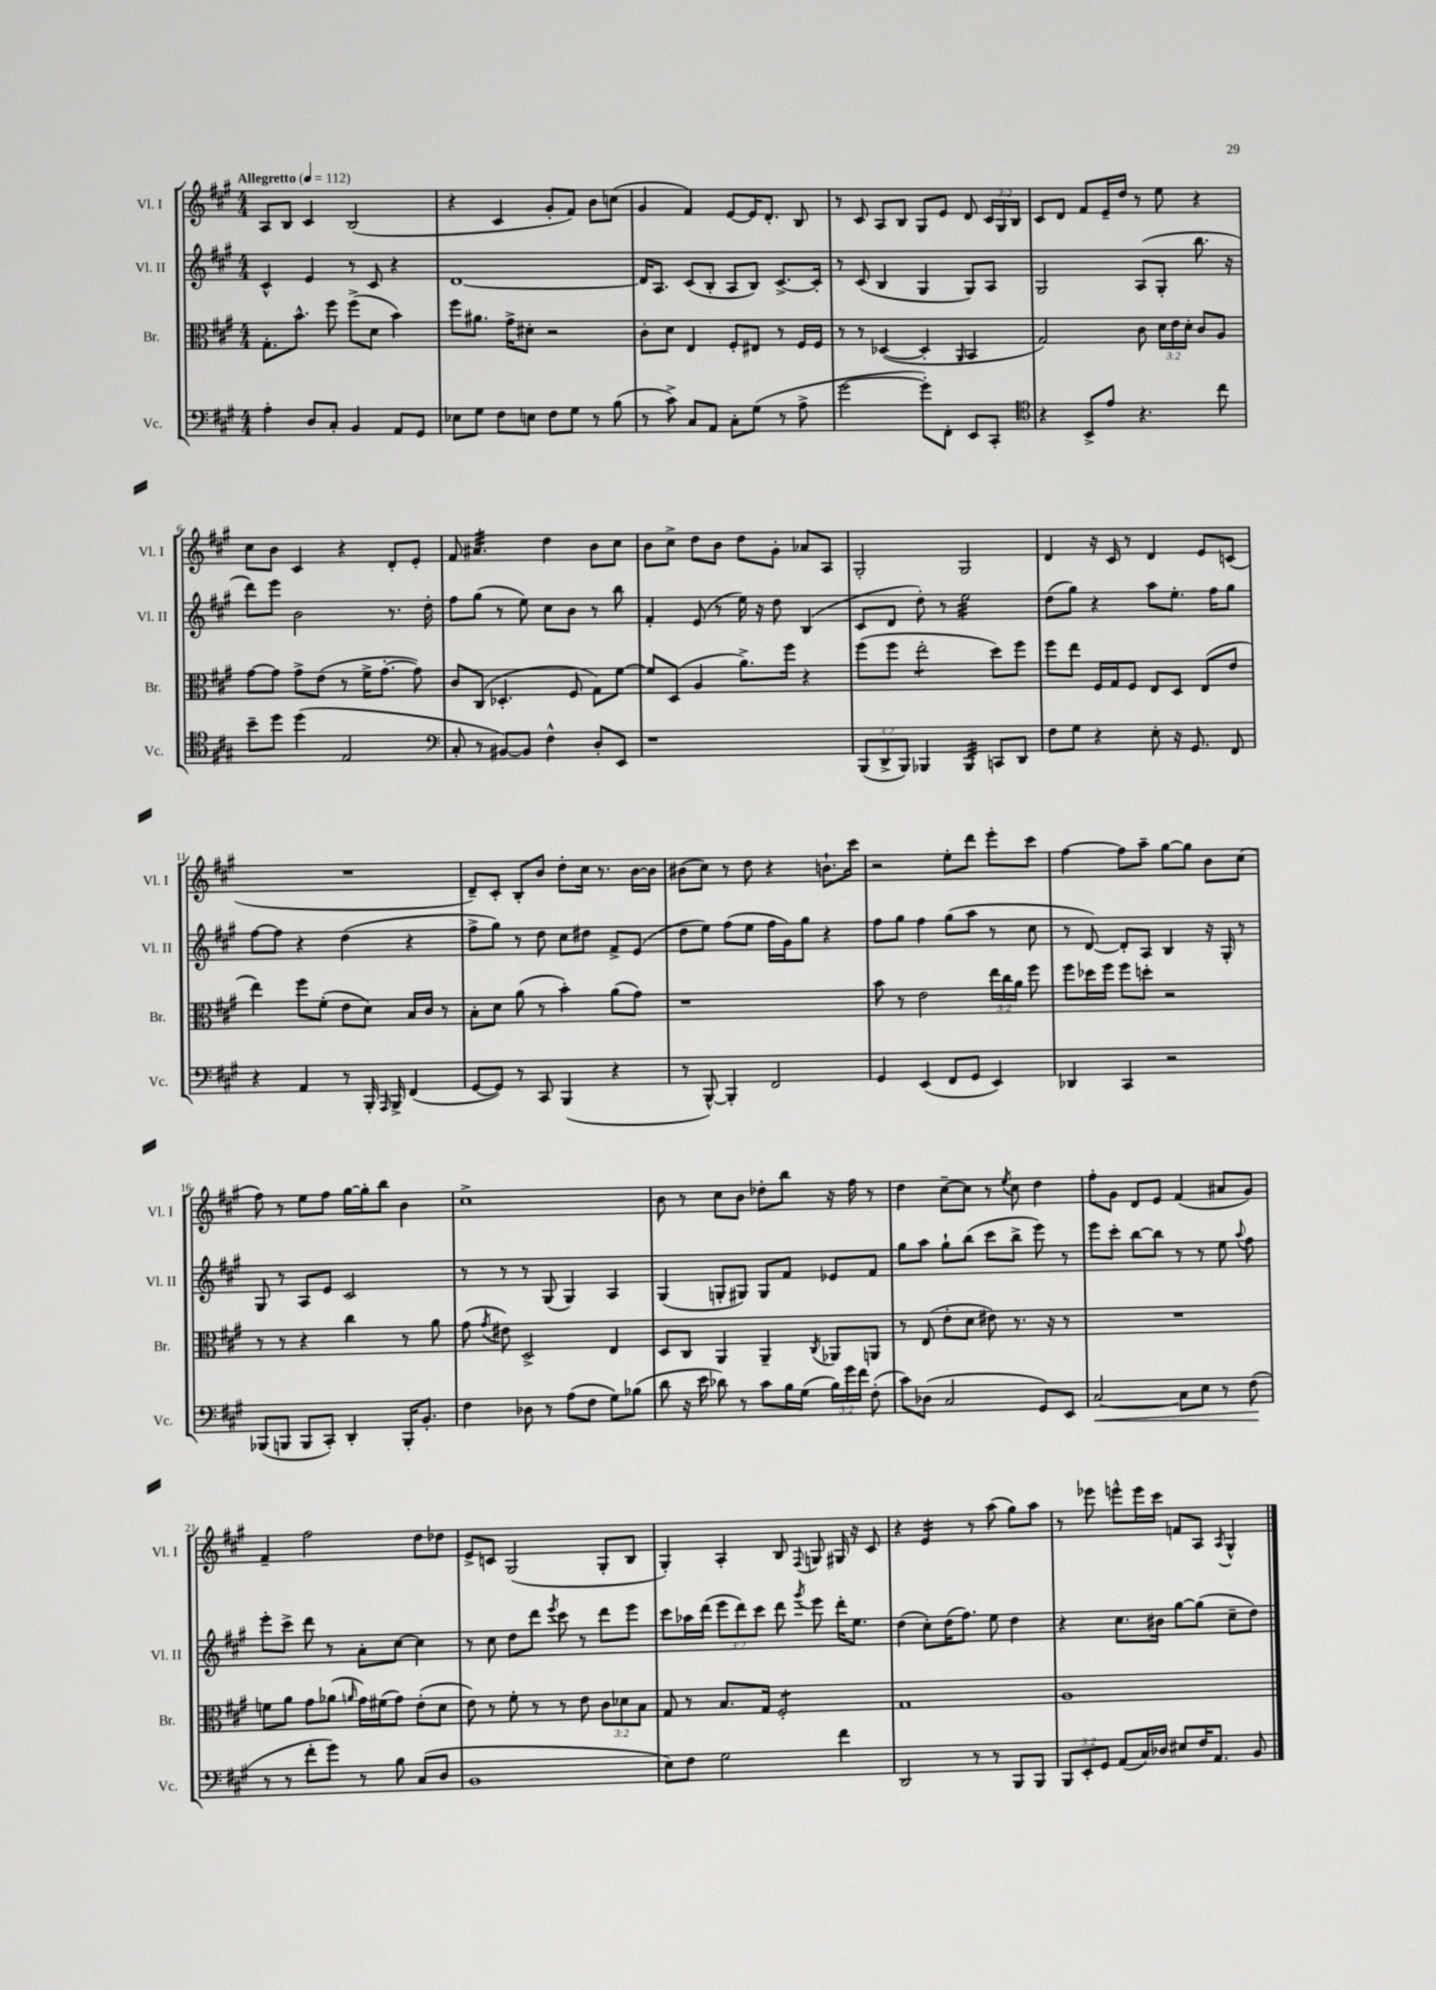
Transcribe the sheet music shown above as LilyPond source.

<<
\new StaffGroup <<
\new Staff = "s0" \with { instrumentName = "Vl. I" shortInstrumentName = "Vl. I" } {
    \clef treble \key a \major \numericTimeSignature \time 4/4 \override Staff.TupletNumber.text = #tuplet-number::calc-fraction-text \tempo "Allegretto" 4 = 112
    \autoBeamOff a8[ b8] cis'4 b2( |
    r4 cis'4 gis'8[-. fis'8]) b'8[ c''8]( |
    gis'4 fis'4) e'8[~ e'16 d'8.]-. b8 |
    r8 cis'8 a8[ b8] gis8[ e'8] d'8 \tuplet 3/2 { cis'16[ gis16 b16] } |
    cis'8[ d'8] fis'8[ e'16-- d''16] r8 e''8 r4 |
    cis''8[ b'8] cis'4 r4 d'8[-. e'8]-. |
    fis'8 ais'4.:32 d''4 b'8[ cis''8] |
    b'8[ cis''8]-> d''8[ b'8] d''8[ gis'8]-. aes'8[ a8] |
    gis2-. gis2 |
    d'4 r16 cis'16 r8 d'4 e'8[ c'8]( |
    R1 |
    d'8[--) cis'8]-. b8[-. b'8] d''8[-. cis''16] r8. b'16[~ b'16] |
    bis'8[( cis''8]) r8 d''8 r4 b'8.[-! cis'''16] |
    r2 e''8[-. d'''8] e'''8[-. cis'''8] |
    fis''4~ fis''8[ a''8]-- gis''8[~ gis''8] b'8[ cis''8]( |
    fis''8) r8 e''8[ fis''8] gis''16[~ gis''16-. b''8] b'4 |
    cis''1-> |
    b'8 r8 cis''8[ b'8] des''8[-. b''8] r16 fis''16 r8 |
    d''4 cis''8[~-- cis''8] r8 \acciaccatura { e''8 } cis''8 d''4 |
    fis''8[-. gis'8] d'8[ e'8] fis'4( ais'8[ gis'8]) |
    fis'4-- fis''2 d''8[ des''8] |
    e'8[-> c'8] gis2( gis8[-. b8] |
    gis4-.) a4-. b8 \appoggiatura { fis8 } g8 gis16 r16 cis'8 |
    r4 e'4:16 r8 a''8( gis''8[) a''8] |
    r8 ees'''8 e'''8[-^ e'''16 cis'''16] f'8[ a8] \acciaccatura { a8 } gis4-^ \bar "|." |
}
\new Staff = "s1" \with { instrumentName = "Vl. II" shortInstrumentName = "Vl. II" } {
    \clef treble \key a \major \numericTimeSignature \time 4/4 \override Staff.TupletNumber.text = #tuplet-number::calc-fraction-text
    \autoBeamOff cis'4-^ e'4 r8 cis'8 r4 |
    d'1~ |
    d'16[ a8.] cis'8[( b8]-. a8[ b8]) cis'8.[~-> cis'16]-. |
    r8 cis'8( b4 gis4 gis8[) a8] |
    gis2 a8[( gis8]-. b''8. r16 |
    d'''8[) e'''8] b'2 r8. d''16-. |
    fis''8[ gis''8]( r8 e''8) cis''8[ b'8] r8 b''8 |
    fis'4-. e'8( r8 e''16) r16 d''8 b4( |
    cis'8[ d'8] d''8-.) r8 e''2:32 |
    d''8[( gis''8]) r4 a''8[ e''8.]-. fis''16[ gis''8] |
    fis''8[~ fis''8] r4 d''4( r4 |
    fis''8[-> gis''8]) r8 d''8 cis''8[ dis''8] fis'8[-> e'8]( |
    d''8[ e''8]) fis''8[( e''8] fis''16[ gis'16) gis''8] r4 |
    fis''8[ gis''8] fis''4 gis''8[( a''8] r8 cis''8 |
    r8 d'8~) d'8[-. a8] b4 r16 gis16-. r8 |
    gis8 r8 a8[ e'8] cis'2 |
    r8 r8 r8 gis8( gis4) a4 |
    gis4( g8[-. gis8]) gis8[ fis'8] ees'8[ fis'8] |
    gis''8[ a''8] gis''8[-! b''8]( cis'''8[ b''8]-> e'''8) r8 |
    e'''8[ cis'''8]-. b''8[~ b''8] r8 r8 e''8 \appoggiatura { a''8 } fis''8 |
    e'''8[-. cis'''8]-> d'''8 r8 a'8[-. cis''8]~ cis''4 |
    r8 cis''8 d''8[ d'''8] \acciaccatura { e'''8 } cis'''8 r8 d'''8[ e'''8] |
    cis'''8[ aes''16 d'''16]( \tuplet 3/2 { e'''8[ d'''8) cis'''8] } d'''8 \acciaccatura { gis'''8 } e'''8 d'''16[-. e''8.] |
    d''4( cis''8[-.) d''16( fis''8.]) e''8 d''4 |
    r4 cis''8.[ bis'16] gis''8[~ gis''8]( cis''8[-- d''8]) \bar "|." |
}
\new Staff = "s2" \with { instrumentName = "Br." shortInstrumentName = "Br." } {
    \clef alto \key a \major \numericTimeSignature \time 4/4 \override Staff.TupletNumber.text = #tuplet-number::calc-fraction-text
    \autoBeamOff gis8.[-. b'8.]-^ fis''8 fis''8[->( d'8] b'4) |
    fis''8[ ais'8.] gis'16[-> dis'8]-. r2 |
    cis'8[-. d'8] e4 fis8[-. eis8] r8 fis16[ fis16] |
    r8 r8 des4~( des4-. \grace { a,16 } b,4 |
    gis2) cis'8 \tuplet 3/2 { d'16[ e'16 d'16]-. } cis'8[ a8] |
    gis'8[~ gis'8] gis'8[-> e'8]( r8 fis'16[-> gis'8.]~-. gis'8) |
    cis'8[ cis8]( des4.-. fis8 gis8[) fis'8]~ |
    fis'8[ d8]( a4 a'8.[->) fis''16] r4 |
    fis''8[( fis''8] e''2:8-. d''8[) fis''8] |
    fis''8[ e''8] fis16[ gis16 fis8] e8[ d8] e8[( e'8] |
    e''4) fis''8[ fis'8]-.( e'8[ d'8]) b16[ cis'16] r8 |
    b8[-. d'8] a'8( r8 b'4-.) a'8[( gis'8]) |
    r1 |
    b'8 r8 e'2 \tuplet 3/2 { e''16[ cis''16 a'16] } fis''8 |
    fis''8[ des''16 fis''16] fis''8[ d''8]-. r2 |
    r8 r8 r4 cis''4 r8 a'8 |
    gis'8( \acciaccatura { gis'8 } eis'8) d2-> e4 |
    d8[ cis8] a,4 a,4-- \acciaccatura { cis8 } aes,8[ a,8] |
    r8 e8( e'8[-. d'8] eis'8) r8. r16 r8 |
    R1 |
    f'8[ a'8] gis'8[ aes'8]( \grace { a'16 } gis'16[) fis'16( gis'8]) e'8[-.( d'8] |
    e'8) r8 fis'8-. r8 r8 e'8 \tuplet 3/2 { cis'8[ des'8 b8] } |
    gis8 r8 b8.[ gis16] fis2:8-. |
    gis1 |
    a1 \bar "|." |
}
\new Staff = "s3" \with { instrumentName = "Vc." shortInstrumentName = "Vc." } {
    \clef bass \key a \major \numericTimeSignature \time 4/4 \override Staff.TupletNumber.text = #tuplet-number::calc-fraction-text
    \autoBeamOff a4-. d8[ cis8]-. b,4 a,8[ gis,8] |
    ees8[ gis8] fis8[ e8] fis8[ gis8] r8 b8( |
    r8 cis'8->) cis8[ a,8] cis8[-. gis8]( r8 a8-> |
    gis'2~ gis'8[-.) fis,8]-. e,8[ cis,8]-. |
    \clef tenor r4 b,8[-> e'8] r4. cis''8 |
    b'8[-- d''8] d''4( e2 |
    \clef bass cis8-. r8 bis,8[~) bis,8] fis4-^ d8[-. e,8] |
    r1 |
    \tuplet 3/2 { b,,8[( d,8-> b,,8]) } bes,,4 bes,,4:32 c,8[ d,8] |
    fis8[ gis8] r4 e8-. r16 gis,8. fis,8 |
    r4 a,4 r8 b,,16-. \grace { a,,16 } b,,16-> fis,4( |
    gis,8[~ gis,8]) r8 cis,8 b,,4( r4 |
    r8 b,,8~-^) b,,4-. fis,2 |
    gis,4 e,4( fis,8[ gis,8] e,4) |
    des,4 cis,4 r2 |
    bes,,8[( b,,8] b,,8[ cis,8]-.) d,4-. b,,16[-. b,8.]-. |
    fis4 des8 r8 a8[( fis8] gis8[) bes8]( |
    d'8 r16 e'16 des'8) r8 cis'8[ b16 gis16]( \tuplet 3/2 { b16[) gis'16 fis'16] } fis8-.( |
    cis'8[) des8]( cis2 gis,8[) e,8] |
    cis2~\< cis8[ e8] r8 fis8\!( |
    r8 r8 fis'8[-. gis'8]) r8 b8 cis8[( d8] |
    b,1 |
    e8[) fis8] gis2 fis'4 |
    d,2 r8 r8 b,,8[ b,,8] |
    \tuplet 3/2 { b,,8[ e,8-. gis,8] } a,8[( cis16) des16] eis8[ fis16 a,8.] b,8 \bar "|." |
}
>>
>>
